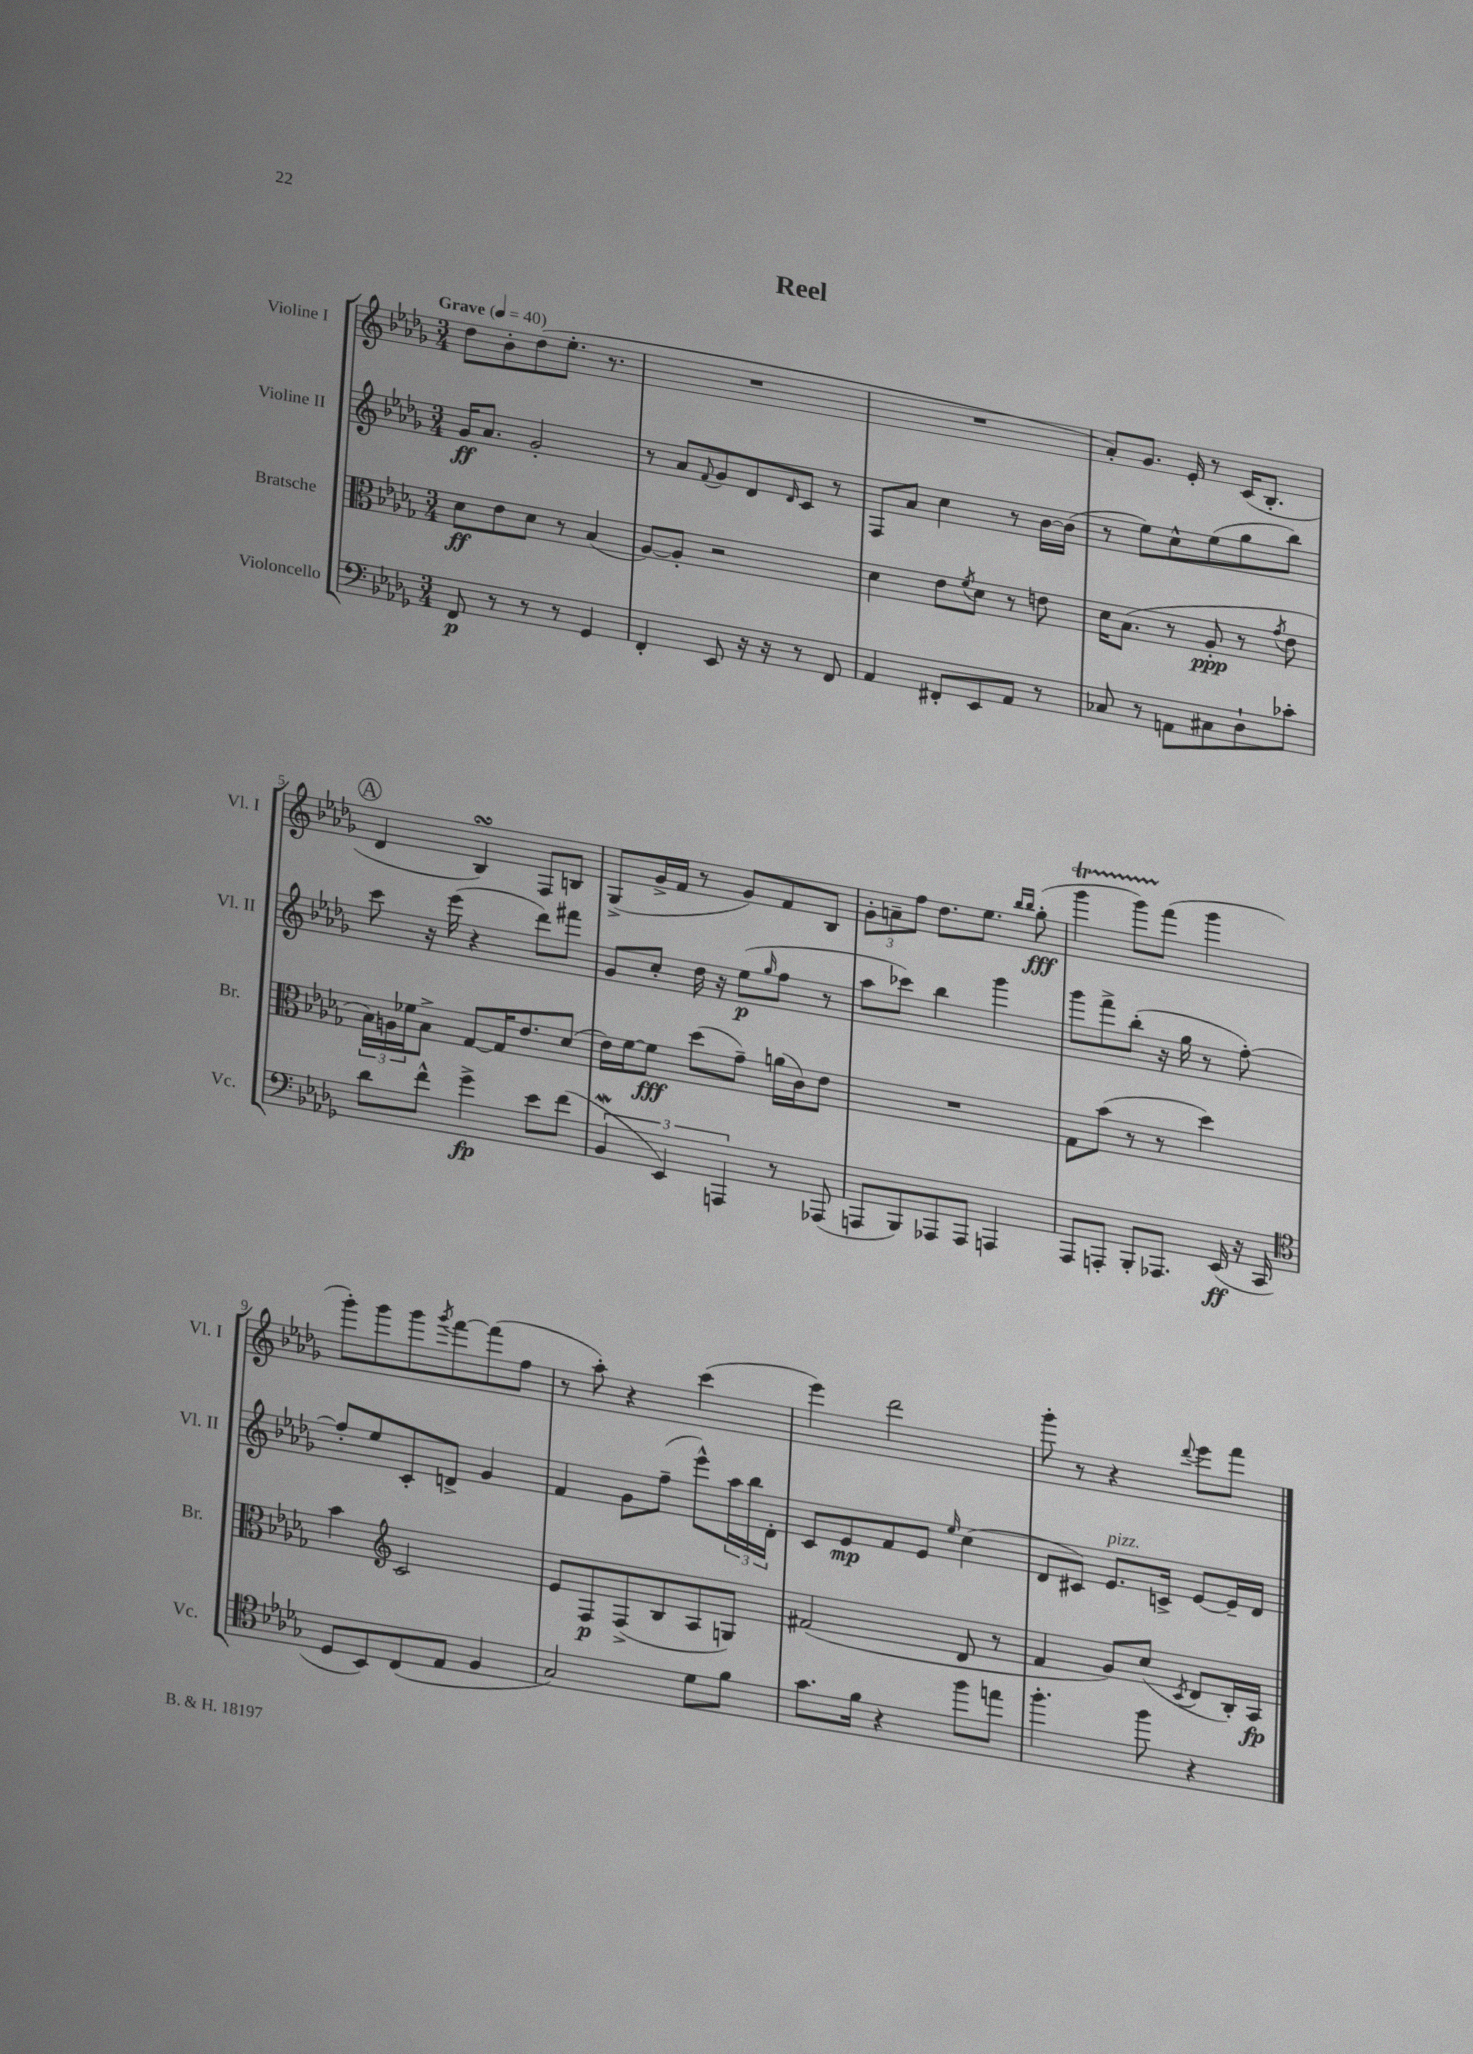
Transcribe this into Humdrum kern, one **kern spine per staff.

**kern	**kern	**kern	**kern
*staff4	*staff3	*staff2	*staff1
*clefF4	*clefC3	*clefG2	*clefG2
*k[b-e-a-d-g-]	*k[b-e-a-d-g-]	*k[b-e-a-d-g-]	*k[b-e-a-d-g-]
*M3/4	*M3/4	*M3/4	*M3/4
*MM40	*MM40	*MM40	*MM40
8FF/	8d-\L	16g-/LK	8dd-\L
.	.	8.a-/J	.
8r	8e-\	.	8b-'\
8r	8d-\J	2g-'/	(8dd-\
8r	8r	.	8.ee-'\J
4GG-/	(4B-/	.	.
.	.	.	8.r
=	=	=	=
4FF'/	[8A-/L)	8r	2.r
.	8A-'/]J	8a-/L	.
.	.	8qqf/	.
8EE-/	2r	8g-/	.
16r	.	8d-/	.
16r	.	.	.
.	.	16qqd-/	.
8r	.	8c/J	.
8FF/	.	8r	.
=	=	=	=
4AA-/	4d-\	8F/L	2.r
.	.	8a-/J	.
8FF#'/L	8e-\L	4cc\	.
.	8qf/	.	.
8EE-/	8d-\J	.	.
8AA-/J	8r	8r	.
8r	8e\	[16b-\LL	.
.	.	(16b-\]JJ	.
=	=	=	=
8C-/	16d-\LK	8r	8a-'/L)
.	(8.B-\J	.	.
8r	.	8ee-\L)	8.g-/J
8AA\L	8r	8cc^^\	.
.	.	.	16e-'/
8C#\	8A-'/	(8ee-\	8r
8D-`\	8r	8gg-\	(16c/LK
.	.	.	8.B-'/J
.	8qg-/	.	.
8c-'\J	8e-\	8bb-\J)	.
=	=	=	=
8d-\L	24B-\LL)	8ccc\	4d-/
.	24A\	.	.
.	24f-\J	.	.
8f^^\J	8B-^\J	16r	.
.	.	(16eee-\	.
4g-^\	[8G-/L	4r	4B-/)
.	16G-/]K	.	.
.	8.e-/	.	.
8e-\L	.	8ddd-\L)	8F/L
(8f\J	(8d-/J	8fff#\J	8B/J
=	=	=	=
6BB-/	16e-\LL)	8g-/L	(8G-^/L
.	[16f\J	.	.
.	8f\]J	8cc'/J	16g-^/L
6EE-/)	.	.	.
.	.	.	16f/JJ
.	(8dd-\L	16dd-\	8r
.	.	16r	.
6AAA/	.	.	.
.	8g-~\J)	(8ee-\L	8g-/L)
.	.	16qqgg-/	.
8r	(16a\LL	8ff\J	8f/
.	16c\J)	.	.
(8AAA-/	8e-\J	8r	8B-/J
=	=	=	=
8AAA/L	2.r	8aa-\L	12g-'\L
.	.	.	12a~\
8BBB-/)	.	8ccc-\J)	.
.	.	.	12ff\J
8AAA-/	.	4bb-\	8.dd-\L
8AAA-/J	.	.	.
.	.	.	8.ee-\J
4AAA/	.	4ggg-\	.
.	.	.	16qqbb-/LL
.	.	.	16qqbb-/JJ
.	.	.	(8gg-'\
=	=	=	=
8AAA-/L	8G-\L	8ggg-\L	4ggg-\
8AAA'/J	(8b-\J	8fff^\	.
8BBB-'/L	8r	(8bb-'\J	8ggg-\L)
8.AAA-/J	8r	16r	(8fff\J
.	.	16gg-\	.
.	4dd-\)	8r	4ggg-\
(16EE-/	.	.	.
16r	.	[8ff'\)	.
16CC/	.	.	.
=	=	=	=
*clefC4	*	*	*
8D-/L	4b-\	8ff'/]L	8ggg-'\L)
8BB-/)	.	8ee-/	8ggg-\
*	*clefG2	*	*
(8C/	2c/	8c'/	8ggg-\
.	.	.	8qggg-/
8E-/J	.	8d^/J	[8fff\
4F/	.	4g-/	(8fff\]
.	.	.	8ff\J
=	=	=	=
2G-/)	8e-/L	4f/	8r
.	8F/	.	8aa-'\)
.	(8F^/	8g-\L	4r
.	8B-/	(8ff~\J	.
8d-\L	8A-/	8eee-^^\L)	(4ccc\
8f\J	8G/J)	24aa-\L	.
.	.	24bb-\	.
.	.	24d-'\JJ	.
=	=	=	=
8.g-\L	(2f#/	8c/L	4eee-\)
.	.	8e-/	.
16f\Jk	.	.	.
4r	.	8f/	2ddd-\
.	.	8e-/J	.
.	.	16qqee-/	.
8ff\L	8d-/	(4cc\	.
8ee\J	8r	.	.
=	=	=	=
4.ff'\	4f/	8d-/L	8ggg-'\
.	.	8c#/J)	8r
.	8g-/L)	8.e-/L	4r
8ff\	(8cc/J	.	.
.	.	16c^/Jk	.
.	8qc/	.	8qqddd-/
4r	8d-/L	[8e-/L	8eee-\L
.	16B-'/L)	16e-~/]L	8fff\J
.	16A-/JJ	16d-/JJ	.
==	==	==	==
*-	*-	*-	*-
